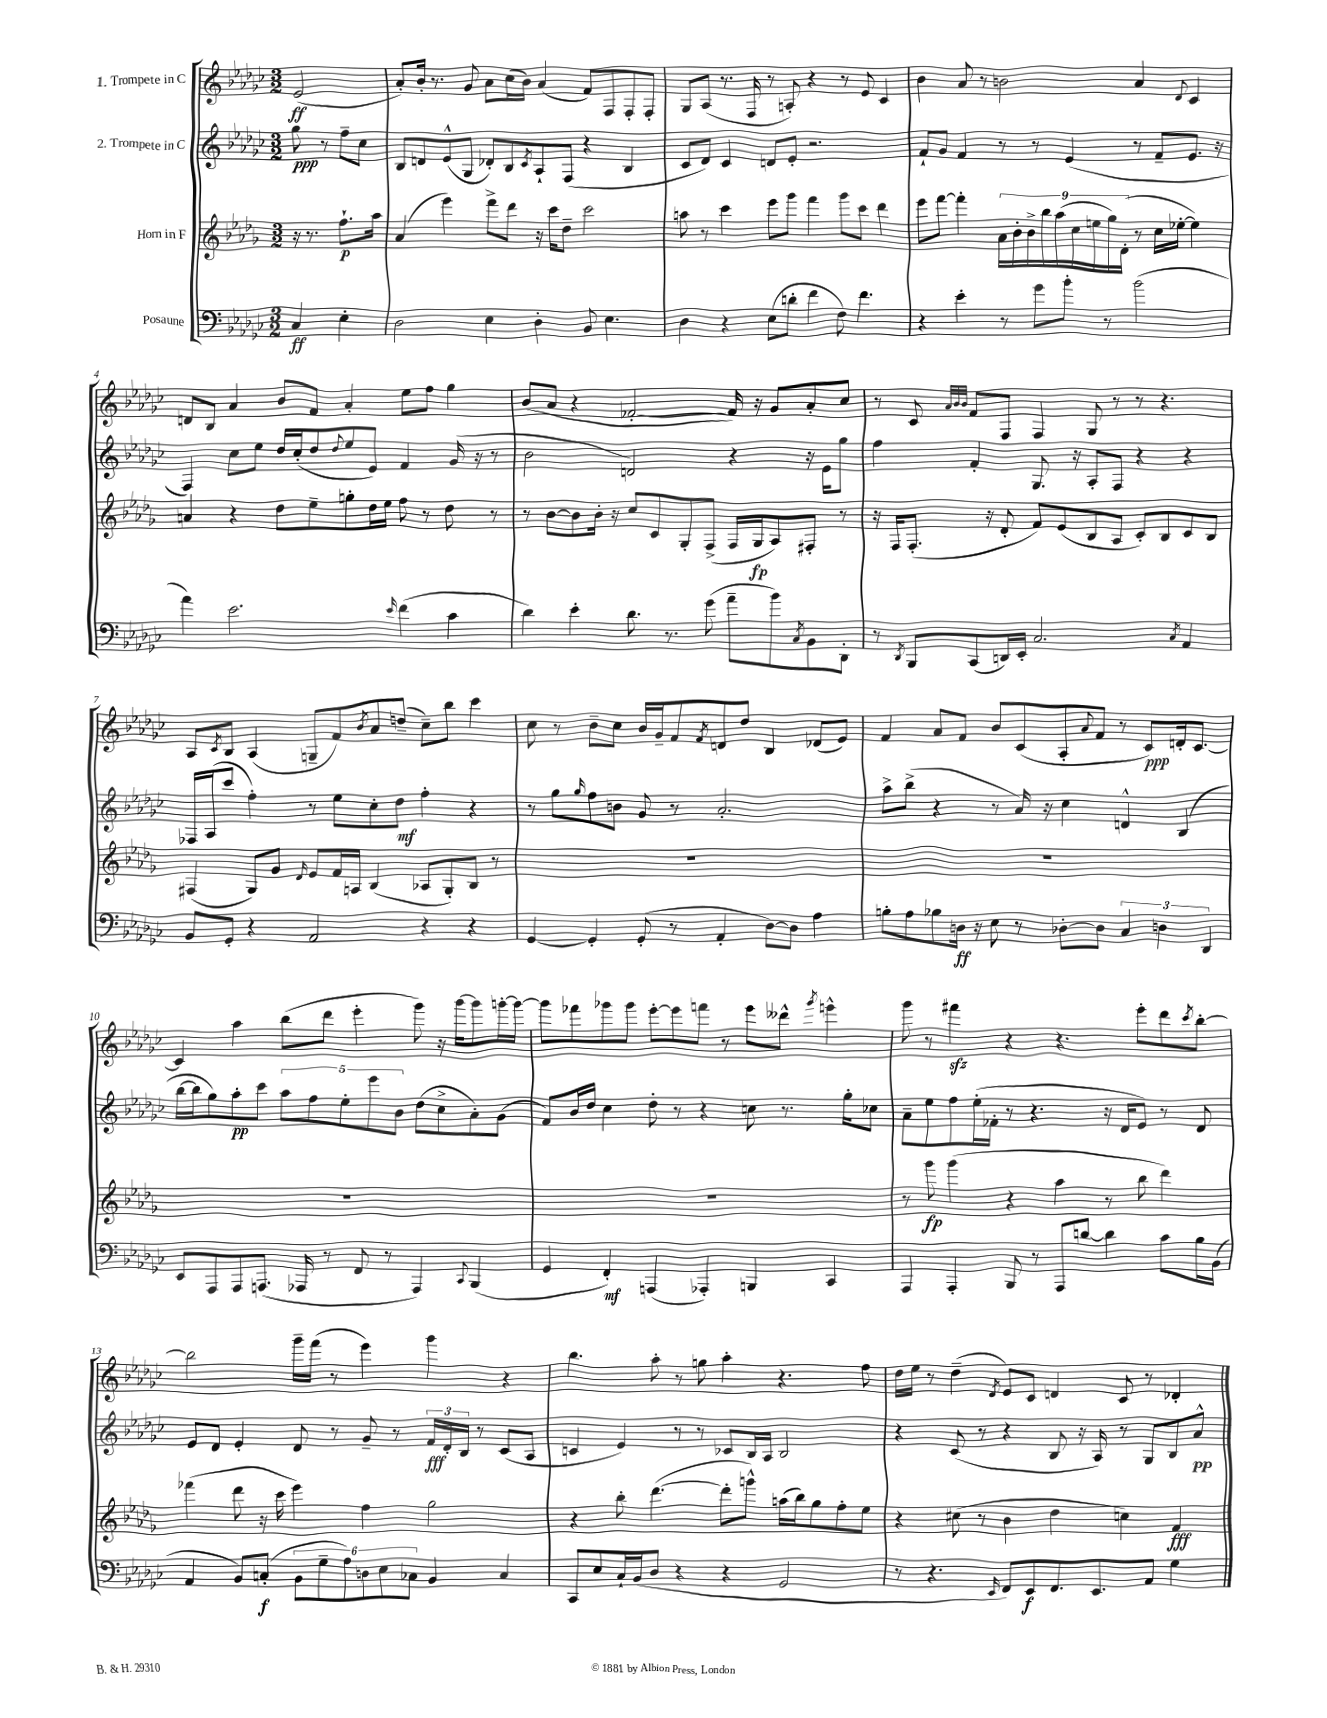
<<
\new StaffGroup <<
\new Staff = "s0" \with { instrumentName = "1. Trompete in C" } {
    \clef treble \key ges \major \numericTimeSignature \time 3/2 \partial 2
    ees'2\ff( |
    aes'8-.) bes'16-. r8. ges'8 aes'8 ces''16( bes'16) aes'4( f'8) f8 f8-. f8-. |
    ges8 aes8( r8. f16 r8 a8-.) r4 r8 ees'8 ces'4 |
    bes'4 aes'8 r8 b'2 aes'4 \appoggiatura { des'8 } ces'4 |
    d'8 bes8 aes'4 bes'8 f'8 aes'4-. ees''8 f''8 ges''4 |
    bes'8( aes'8 r4 fes'2~-. fes'16) r16 ges'8 aes'8-. ces''8 |
    r8 ces'8 \grace { aes'32 bes'32 bes'32 } f'8 f8 f4 ges8 r8 r8 r4. |
    aes8 \acciaccatura { ces'8 } bes8 aes4( g8-- f'8) \acciaccatura { bes'8 } aes'8 d''8--( ces''8--) bes''8 ces'''4 |
    ces''8 r8 bes'8-- ces''8 bes'16 ges'16-- f'8 \acciaccatura { f'8 } d'8 des''8 bes4 des'8( ees'8) |
    f'4 aes'8 f'8 bes'8 ces'8( aes8-. \appoggiatura { aes'8 } f'8 r8 ces'8\ppp) d'16-. ces'8.~ |
    ces'4 aes''4 bes''8( des'''8 ees'''4-. ges'''8) r16 ges'''16~ ges'''8 g'''16~-. g'''16~ |
    g'''8 fes'''8 ges'''8 ges'''8 ees'''8~-. ees'''8 f'''8 r8 ees'''8 deses'''8-^ \acciaccatura { ges'''8 } e'''4-^ |
    ges'''8 r8 fis'''4\sfz r4 r4. ees'''8-. des'''8 \acciaccatura { ces'''8 } bes''8~-. |
    bes''2 ges'''16-- f'''16( r8 ees'''4) ges'''4 r4 |
    bes''4. aes''8-. r8 g''8 aes''4-. r4. f''8 |
    des''16 ees''16 r8 des''4--( \acciaccatura { des'8 } ees'8) ces'8 d'4 ces'8 r8 des'4-. \bar "|." |
}
\new Staff = "s1" \with { instrumentName = "2. Trompete in C" } {
    \clef treble \key ges \major \numericTimeSignature \time 3/2 \partial 2
    ges''8\ppp r8 f''8-- ces''8 |
    bes8 d'8 ees'8-^( ges8 des'8-.) bes8 \acciaccatura { ces'8 } aes8-! f8( r4 bes4 |
    ces'8 des'8) ces'4 d'8 ees'8-. r2. |
    f'8-! ges'8 f'4 r8 r8 ees'4( r8 f'8-- ees'8. r16 |
    f4) ces''8 ees''8 des''16 ces''16-.( des''8 \appoggiatura { des''8 } ees''8 ees'8) f'4 ges'16( r16 r8 |
    bes'2 d'2) r4 r16 ees'16 ges''8 |
    f''4 f'4-. ges8. r16 aes8-. f8 r4 r4 |
    fes16 aes16( ces'''8 f''4-.) r8 ees''8 ces''8-. des''8\mf f''4-. r4 |
    r8 ges''8 \grace { ges''16 } f''8 b'8 ges'8 r8 aes'2.-. |
    aes''8-> bes''8->( r4 r8 aes'16) r16 ces''4 d'4-^ bes4( |
    bes''16~ bes''16 ges''8) aes''8-.\pp ces'''8 \tuplet 5/4 { aes''8 f''8 ees''8-. ees'''8 bes'8 } des''8( ces''8-> aes'8-.) ges'8( |
    f'8) bes'16 des''16 ces''4 des''8-. r8 r4 c''8 r8. ges''16-. ces''8 |
    aes'8-- ees''8 f''8 ees''16-.( fes'16-. r8 r4. r16 des'16 ees'8) r8 des'8 |
    ees'8 des'8 ees'4-. des'8 r8 ges'8-- r8 \tuplet 3/2 { f'16\fff des'16-. bes16 } r8 ces'8( aes8 |
    c'4 ees'4) r8 r8 ces'8 bes16 aes16 bes2 |
    r4 ces'8( r8 r4 bes8 r16 aes16) r8 ges8 bes8 aes'8-^\pp \bar "|." |
}
\new Staff = "s2" \with { instrumentName = "Horn in F" } {
    \clef treble \key des \major \numericTimeSignature \time 3/2 \partial 2
    r16 r8. f''8.-!\p aes''16 |
    aes'4( ees'''4) f'''8-> des'''8 r16 c'''16 des''8-- c'''2 |
    a''8 r8 c'''4 ees'''8 ges'''8 f'''4 ges'''8 c'''8 des'''4 |
    ees'''8 f'''8~ f'''4-. \tuplet 9/8 { aes'16 bes'16-. bes'16-> bes''16 aes''16( c''16 e''16 ges''16) des'16-.( } r8 c''16 ees''16~-. ees''4) |
    a'4 r4 des''8 ees''8-- g''8-. des''16 ees''16 f''8 r8 des''8 r8 |
    r8 bes'8~ bes'8 bes'16-. r16 c''8 c'8 ges8-. f8->( f16 ges16\fp aes8) fis8-. r8 |
    r16 f16 f8.-.( r16 des'8-. f'8) ees'8( bes8 aes8 c'8-.) bes8 c'8 bes8 |
    fis4( ges8) ges'8 \grace { des'16 } ees'8 f'16 a16 bes4( aes8 ges8-.) bes8 r8 |
    R1. |
    R1. |
    R1. |
    R1. |
    r8 ges'''8\fp ges'''4( r4 aes''4 r8 bes''8 des'''4) |
    fes'''4( des'''8 r16 c'''16 ees'''4) f''4 ges''2 |
    r4 bes''8-. des'''4.~( des'''8-. g'''8-^) a''16( bes''16) ges''8 f''8-. ees''8 |
    r4 cis''8( r8 bes'4 des''4 c''4) f'4\fff \bar "|." |
}
\new Staff = "s3" \with { instrumentName = "Posaune" } {
    \clef bass \key ges \major \numericTimeSignature \time 3/2 \partial 2
    ces4\ff ees4-. |
    des2 ees4 des4-. bes,8 ees4. |
    des4 r4 ees8( d'8-. f'4 f8) f'4. |
    r4 ees'4-. r8 ges'8 bes'8-. r8 bes'2( |
    aes'4) ees'2. \grace { ees'16 } f'4( ces'4 |
    des'4) ees'4-. des'8. r8. ges'8( aes'8-- bes'8) \acciaccatura { ces8 } bes,8 des,8-. |
    r8 \acciaccatura { des,8 } bes,,8 ces,8( d,16) ees,16-. ces2. \acciaccatura { ces8 } aes,4 |
    bes,8 ges,8-. r4 aes,2 r4 r4 |
    ges,4~ ges,4-. ges,8-.( r8 aes,4-. des8~) des8 aes4 |
    b8-. aes8 bes8 d16\ff r16 ees8 r8 des8~-. des8 \tuplet 3/2 { ces4 d4 des,4 } |
    ees,8 aes,,8 aes,,8 a,,8.( aes,,16 r8 f,8 r8 aes,,4) \appoggiatura { ces,8 } bes,,4( |
    ges,4 f,4-.\mf) a,,4( aes,,4-.) b,,4 ces,4 |
    aes,,4 aes,,4-. bes,,8 r8 aes,,8 d'8~ d'4 ces'8 bes16 bes,16( |
    aes,4 bes,8) c8-.\f( \tuplet 6/4 { bes,8 ges8-- aes8) d8 ees8 ces8 } bes,4 ces4 |
    ces,8 ees8 ces16-! bes,16( des8 r4 r4 ges,2 |
    r8 r4. \grace { ees,16 } f,8) ees,8\f f,8. ees,8. aes,8 ges4 \bar "|." |
}
>>
>>
